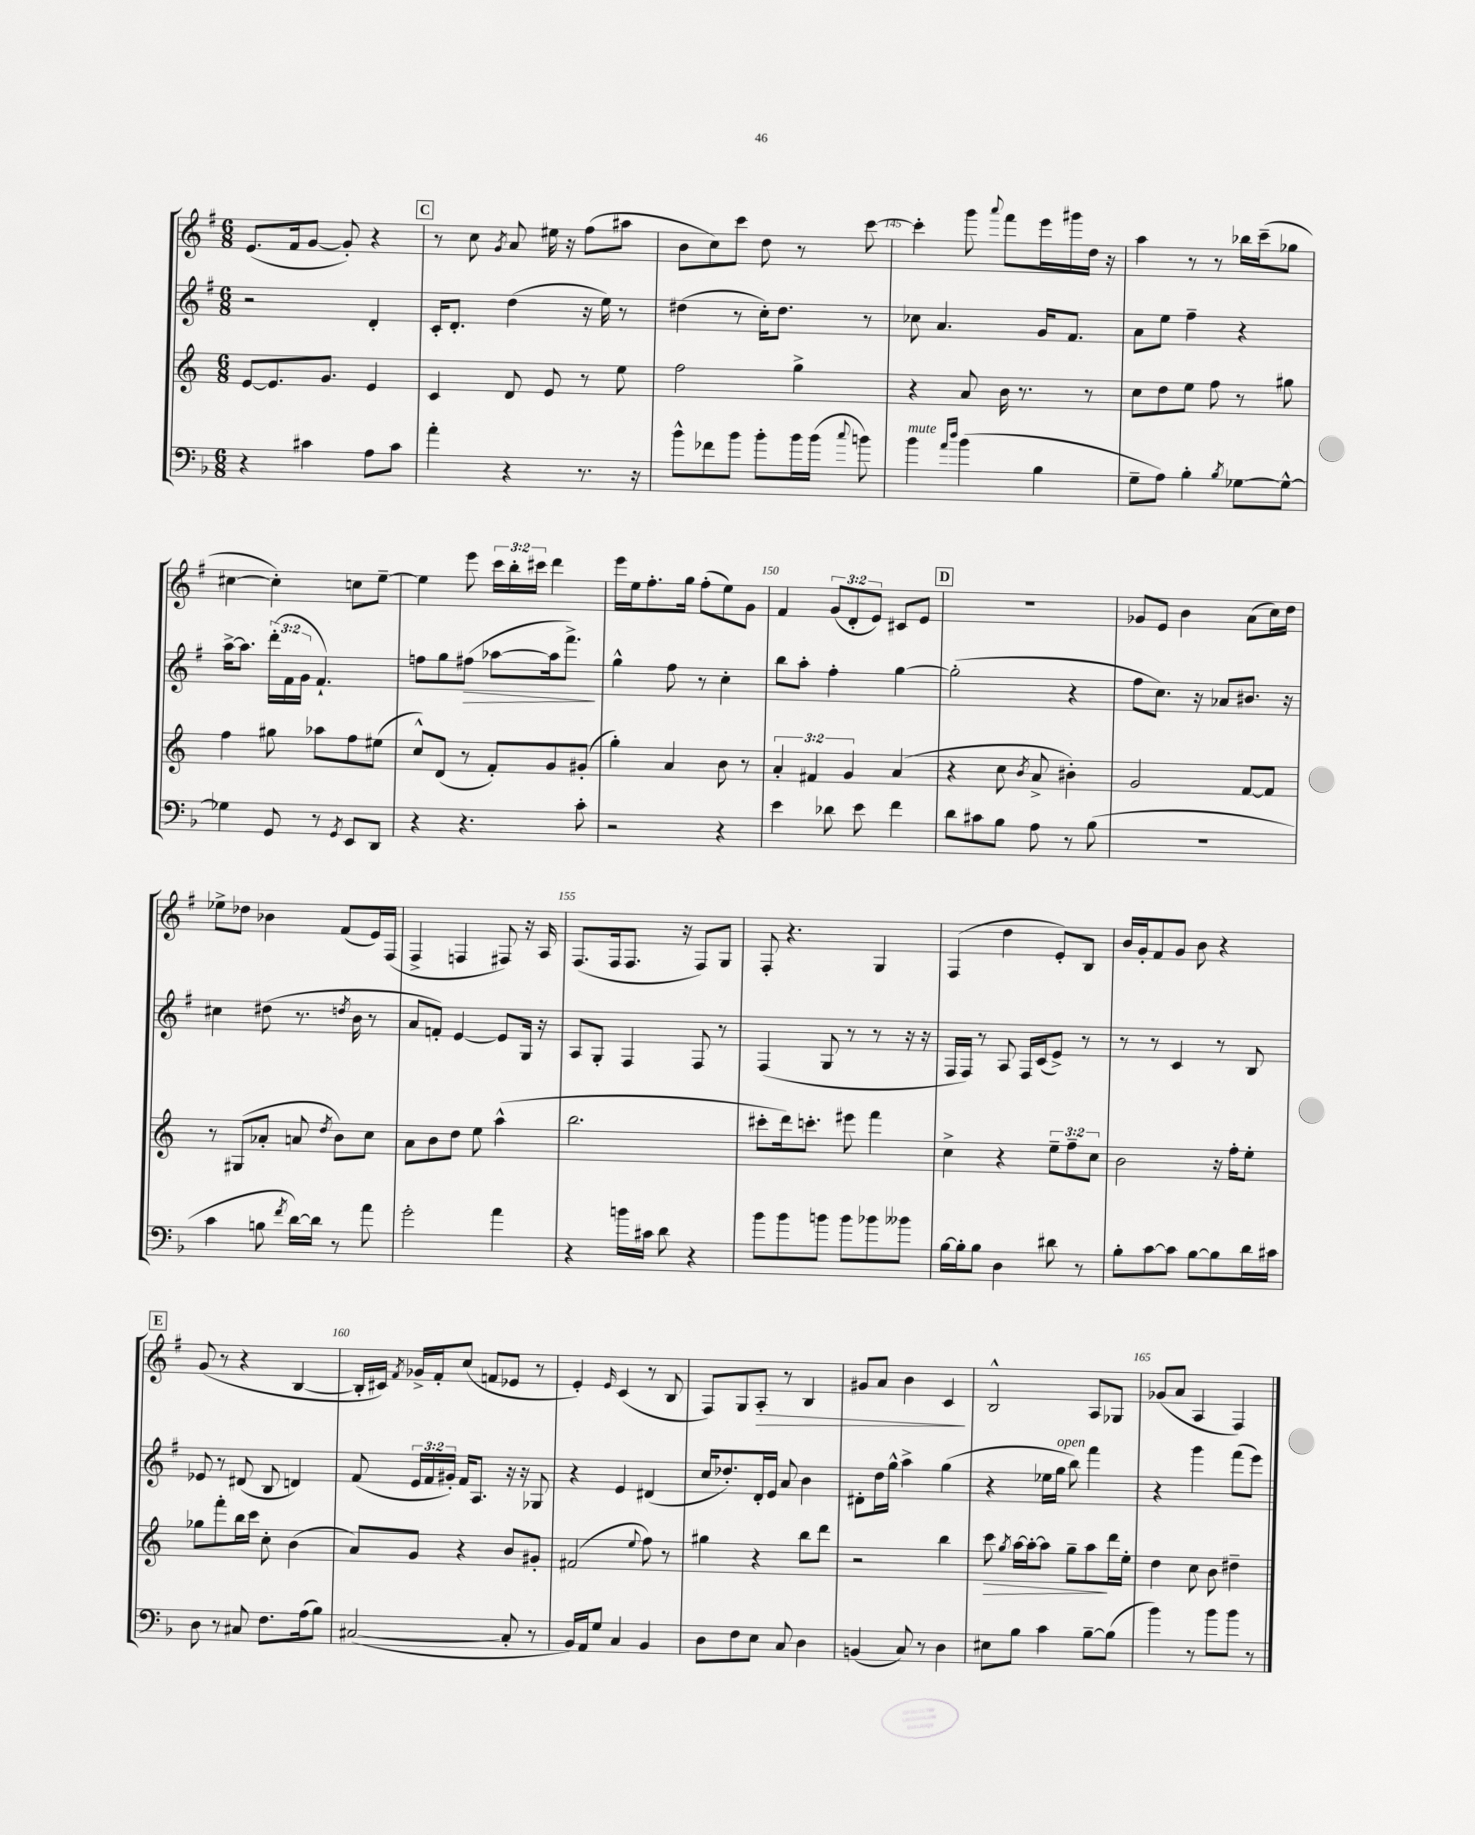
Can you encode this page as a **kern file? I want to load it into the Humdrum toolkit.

**kern	**kern	**dynam	**kern	**dynam	**kern	**dynam
*part4	*part3	*part3	*part2	*part2	*part1	*part1
*staff4	*staff3	*staff3	*staff2	*staff2	*staff1	*staff1
*clefF4	*clefG2	*	*clefG2	*	*clefG2	*
*k[b-]	*k[]	*	*k[f#]	*	*k[f#]	*
*M6/8	*M6/8	*	*M6/8	*	*M6/8	*
=142	=142	=142	=142	=142	=142	=142
4r	[8e/L	.	2r	.	(8.e/L	.
.	8.e/]	.	.	.	.	.
.	.	.	.	.	16f#/k	.
4c#X\	.	.	.	.	[8g/J	.
.	8.g/J	.	.	.	.	.
.	.	.	.	.	8g'/])	.
8A\L	4e/	.	4d'/	.	4r	.
8c#\J	.	.	.	.	.	.
!!LO:REH:place=s1:t=C
=143	=143	=143	=143	=143	=143	=143
4a'\	4c/	.	16c'/KL	.	8r	.
.	.	.	8.d'/J	.	.	.
.	.	.	.	.	8cc\	.
.	.	.	.	.	8qg/	.
4r	8d/	.	(4dd\	.	8a/	.
.	8e/	.	.	.	16ee#X\	.
.	.	.	.	.	16r	.
8.r	8r	.	16r	.	(8ff#\L	.
.	.	.	16ee\)	.	.	.
.	8ee\	.	8r	.	8aa#X\J	.
16r	.	.	.	.	.	.
=144	=144	=144	=144	=144	=144	=144
8b-^^\L	2ff\	.	(4dd#X\	.	8b\L	.
8f-X\	.	.	.	.	8cc\)	.
8b-\J	.	.	8r	.	8ccc\J	.
8b-'\L	.	.	16cc'\KL)	.	8dd\	.
.	.	.	8.dd#\J	.	.	.
16b-\L	4gg^\	.	.	.	8r	.
(16b-\JJ	.	.	.	.	.	.
8qqcc/	.	.	.	.	.	.
8bn\)	.	.	8r	.	[8ccc\	.
=145	=145	=145	=145	=145	=145	=145
!LO:TX:a:i:t=mute	!	!	!	!	!	!
4b-\	4r	.	8cc-X\	.	4ccc'\]	.
.	.	.	4.a/	.	.	.
16qqa/LL	.	.	.	.	.	.
16qqdd/JJ	.	.	.	.	.	.
(4b-\	8a/	.	.	.	8ggg\	.
.	.	.	.	.	8qqaaa/	.
.	16b\	.	.	.	8fff#\L	.
.	8.r	.	.	.	.	.
4B-\	.	.	16g/KL	.	16eee\L	.
.	.	.	8.f#/J	.	16ggg#X\	.
.	8r	.	.	.	16dd\JJ	.
.	.	.	.	.	16r	.
=146	=146	=146	=146	=146	=146	=146
8G~\L	8cc\L	.	8a\L	.	4aa\	.
8A\J)	8dd\	.	8ee\J	.	.	.
4B-'\	8ee\J	.	4ff#~\	.	8r	.
.	8ff\	.	.	.	8r	.
8qB-/	.	.	.	.	.	.
[8G-X\L	8r	.	4r	.	16bb-X\LL	.
.	.	.	.	.	(16ccc~\J	.
8G-^^\J_	8gg#X\	.	.	.	8gg-X\J	.
!!LO:LB:g=z
=147	=147	=147	=147	=147	=147	=147
4G-X\]	4ff\	.	[16aa^\KL	.	[4cc#X\	.
.	.	.	8.aa\J]	.	.	.
8GG/	8gg#X\	.	(24ddd'\LL	.	4cc#'\])	.
.	.	.	24f#\	.	.	.
.	.	.	24g\JJ	.	.	.
8r	8aa-X\L	.	4.f#`/)	.	.	.
8qGG/	.	.	.	.	.	.
8EE/L	8ff\	.	.	.	8ccn\L	.
8DD/J	(8ee#X\J	.	.	.	[8ee~\J	.
=148	=148	=148	=148	=148	=148	=148
4r	8cc^^/L)	.	8ffn\L	.	4ee\]	.
.	(8d/J	.	8gg\	.	.	.
!	!	!	!	!LO:HP:b	!	!
4.r	8r	.	(8ff#X\J	>	8eee\	.
.	8f'/L)	.	[8aa-X\L	.	24ccc\LL	.
.	.	.	.	.	24bb'\	.
.	.	.	.	.	24ccc#X\JJ	.
.	8g/	.	16aa-\k]	.	4ddd\	.
.	.	.	8.fff#^\J)	.	.	.
8c'\	(8g#X'/J	.	.	.	.	.
.	.	.	.	]	.	.
=149	=149	=149	=149	=149	=149	=149
2r	4gg'\)	.	4gg^^\	.	16eee\LL	.
.	.	.	.	.	16ee\J	.
.	.	.	.	.	8.ff#'\	.
.	4a/	.	8ff#\	.	.	.
.	.	.	.	.	16gg\Jk	.
.	.	.	8r	.	(8ff#'\L	.
4r	8b\	.	4cc'\	.	8ee\)	.
.	8r	.	.	.	8g\J	.
=150	=150	=150	=150	=150	=150	=150
4e\	6a'/	.	8bb\L	.	4f#/	.
.	.	.	8aa'\J	.	.	.
.	6f#X/	.	.	.	.	.
8d-X\	.	.	4ff#'\	.	(12g/L	.
.	6g/	.	.	.	12d'/	.
8e\	.	.	.	.	.	.
.	.	.	.	.	12e/J)	.
4f\	(4a/	.	[4gg\	.	8c#X/L	.
.	.	.	.	.	8e/J	.
!!LO:REH:place=s1:t=D
=151	=151	=151	=151	=151	=151	=151
8d\L	4r	.	(2gg'\]	.	2.r	.
8c#X\	.	.	.	.	.	.
8B-\J	8cc\	.	.	.	.	.
.	8qb/	.	.	.	.	.
8A\	8a^/	.	.	.	.	.
8r	4b#X'\)	.	4r	.	.	.
(8B-\	.	.	.	.	.	.
=152	=152	=152	=152	=152	=152	=152
2.r	2g/	.	8ff#\L	.	8g-X/L	.
.	.	.	8.cc\J)	.	8e/J	.
.	.	.	.	.	4b\	.
.	.	.	16r	.	.	.
.	.	.	8a-X/L	.	.	.
.	[8f/L	.	8.b#X/J	.	(8a\L	.
.	8f/J]	.	.	.	16cc\L)	.
.	.	.	16r	.	16dd\JJ	.
!!LO:LB:g=z
=153	=153	=153	=153	=153	=153	=153
4c\	8r	.	4cc#X\	.	8ee-X^\L	.
.	(8G#X/L	.	.	.	8dd-X\J	.
8Bn\	8a-X'/J	.	(8dd#X\	.	4b-X\	.
8qf/	.	.	.	.	.	.
[16d\LL)	8an/	.	8.r	.	.	.
16d\JJ]	.	.	.	.	.	.
.	8qdd/	.	.	.	.	.
8r	8b\L)	.	.	.	(8f#/L	.
.	.	.	8qddn/	.	.	.
.	.	.	16b\	.	.	.
8a\	8cc\J	.	8r	.	16e/L)	.
.	.	.	.	.	(16F#/JJ	.
=154	=154	=154	=154	=154	=154	=154
2g'\	8a\L	.	8a/L	.	4F#^/	.
.	8b\	.	8fn'/J)	.	.	.
.	8dd\J	.	[4e/	.	4Fn/	.
.	8ee\	.	.	.	.	.
4a\	(4aa^^\	.	8e/L]	.	8F#X/)	.
.	.	.	16G/Jk	.	16r	.
.	.	.	16r	.	16A/	.
=155	=155	=155	=155	=155	=155	=155
4r	2.bb\	.	8A/L	.	(8.F#/L	.
.	.	.	8G'/J	.	.	.
.	.	.	.	.	16F#/k	.
16bn\LL	.	.	4F#/	.	8.F#/J	.
16c#X\JJ	.	.	.	.	.	.
8d\	.	.	.	.	.	.
.	.	.	.	.	16r	.
4r	.	.	8F#/	.	8F#/L)	.
.	.	.	8r	.	8G/J	.
=156	=156	=156	=156	=156	=156	=156
8b-\L	8ccc#X'\L	.	(4F#/	.	8F#'/	.
8b-\	16ddd\k)	.	.	.	4.r	.
.	8.cccn'\J	.	.	.	.	.
8bn\J	.	.	8G/	.	.	.
8b\L	8eee#X\	.	8r	.	.	.
8b-X\	4fff\	.	8r	.	4G/	.
8b--X\J	.	.	16r	.	.	.
.	.	.	16r	.	.	.
=157	=157	=157	=157	=157	=157	=157
[16B-\LL	4cc^\	.	16F#/LL	.	(4F#/	.
16B-'\J]	.	.	16F#/JJ)	.	.	.
8B-\J	.	.	8r	.	.	.
4D\	4r	.	8A/	.	4dd\	.
.	.	.	16F#/LL	.	.	.
.	.	.	(16c/J	.	.	.
8d#X\	12ee~\L	.	8e^/J)	.	8e'/L)	.
.	12ff~\	.	.	.	.	.
8r	.	.	8r	.	8B/J	.
.	12cc\J	.	.	.	.	.
=158	=158	=158	=158	=158	=158	=158
8B-'\L	2b\	.	8r	.	16b/LL	.
.	.	.	.	.	16g'/J	.
[8c\	.	.	8r	.	8f#/	.
8c\J]	.	.	4c/	.	8g/J	.
[8B-\L	.	.	.	.	8b\	.
8B-\]	16r	.	8r	.	4r	.
.	16ff'\KL	.	.	.	.	.
16d\L	8ee'\J	.	8B/	.	.	.
16c#X\JJ	.	.	.	.	.	.
!!LO:LB:g=z
!!LO:REH:place=s1:t=E
=159	=159	=159	=159	=159	=159	=159
8D\	8gg-X\L	.	8e-X/	.	(8g/	.
8r	8fff'\	.	8r	.	8r	.
8C#X/	16bb\L	.	(8d#X/	.	4r	.
.	16ccc\JJ	.	.	.	.	.
8.F\L	8cc'\	.	8B/	.	.	.
.	(4b\	.	4dn/)	.	[4B/	.
(16A\k	.	.	.	.	.	.
8B-\J)	.	.	.	.	.	.
=160	=160	=160	=160	=160	=160	=160
([2C#X/	8a/L)	.	(8f#/	.	16B'/LL]	.
.	.	.	.	.	16c#X/JJ)	.
.	.	.	.	.	8qf#/	.
.	8g/J	.	24e/LL	.	16g-X^/LL	.
.	.	.	24f#/	.	.	.
.	.	.	.	.	16f#'/J	.
.	.	.	24g#X'/JJ)	.	.	.
.	4r	.	16f#/KL	.	(8cc/J	.
.	.	.	8.A/J	.	.	.
.	.	.	.	.	8fn/L	.
8C#'/]	8b/L	.	16r	.	8e-X/J	.
.	.	.	16r	.	.	.
8r	8g#X'/J	.	8G-X/	.	8r	.
=161	=161	=161	=161	=161	=161	=161
16BB-/LL)	(2f#X/	.	4r	.	4e'/)	.
16AA/J	.	.	.	.	.	.
8G/J	.	.	.	.	.	.
.	.	.	.	.	16qqe/	.
4C/	.	.	4e/	.	(4c/	.
.	8qqee/	.	.	.	.	.
4BB-/	8ff\)	.	(4d#X/	.	8r	.
.	8r	.	.	.	8B/	.
=162	=162	=162	=162	=162	=162	=162
8D\L	4gg#X\	.	16cc/KL	.	8F#/L)	.
.	.	.	8.dd-X'/)	.	.	.
8F\	.	.	.	.	8G/	.
!	!	!	!	!	!	!LO:HP:b
8E\J	4r	.	16d'/L	.	8A'/J	>
.	.	.	16e/JJ	.	.	.
8C/	.	.	8a/	.	8r	.
4D\	8bb\L	.	4b\	.	4B/	.
.	8ddd\J	.	.	.	.	.
=163	=163	=163	=163	=163	=163	=163
(4BBn/	2r	.	8d#X'\L	.	8g#X/L	.
.	.	.	16dd\L	.	8a/J	.
.	.	.	16gg^^\JJ	.	.	.
8C/)	.	.	4aa^\	.	4b\	.
8r	.	.	.	.	.	.
4D\	4bb\	.	(4gg\	.	4c/	.
.	.	.	.	.	.	]
=164	=164	=164	=164	=164	=164	=164
!	!	!LO:HP:b	!	!	!	!
8E#X\L	8ccc\	>	4r	.	2B^^/	.
.	8qgg/	.	.	.	.	.
8B-\J	[16aa\LL	.	.	.	.	.
.	16aa'\J_	.	.	.	.	.
4c\	8aa\J]	.	16ee-X\LL	.	.	.
!	!	!	!LO:TX:a:i:t=open	!	!	!
.	.	.	16gg\JJ	.	.	.
.	8gg~\L	.	8bb\)	.	.	.
[8B-~\L	8aa\	.	4fff#\	.	8A/L	.
(8B-\J]	16ddd\L	]	.	.	8G-X/J	.
.	16ee'\JJ	.	.	.	.	.
=165	=165	=165	=165	=165	=165	=165
4b-\)	4dd\	.	4r	.	(8g-X/L	.
.	.	.	.	.	8a/J	.
8r	8cc\	.	4ggg\	.	4A/	.
8b-\L	8b\	.	.	.	.	.
8b-\J	4dd#X~\	.	(8fff#\L	.	4F#/)	.
8r	.	.	8eee\J)	.	.	.
==	==	==	==	==	==	==
*-	*-	*-	*-	*-	*-	*-
